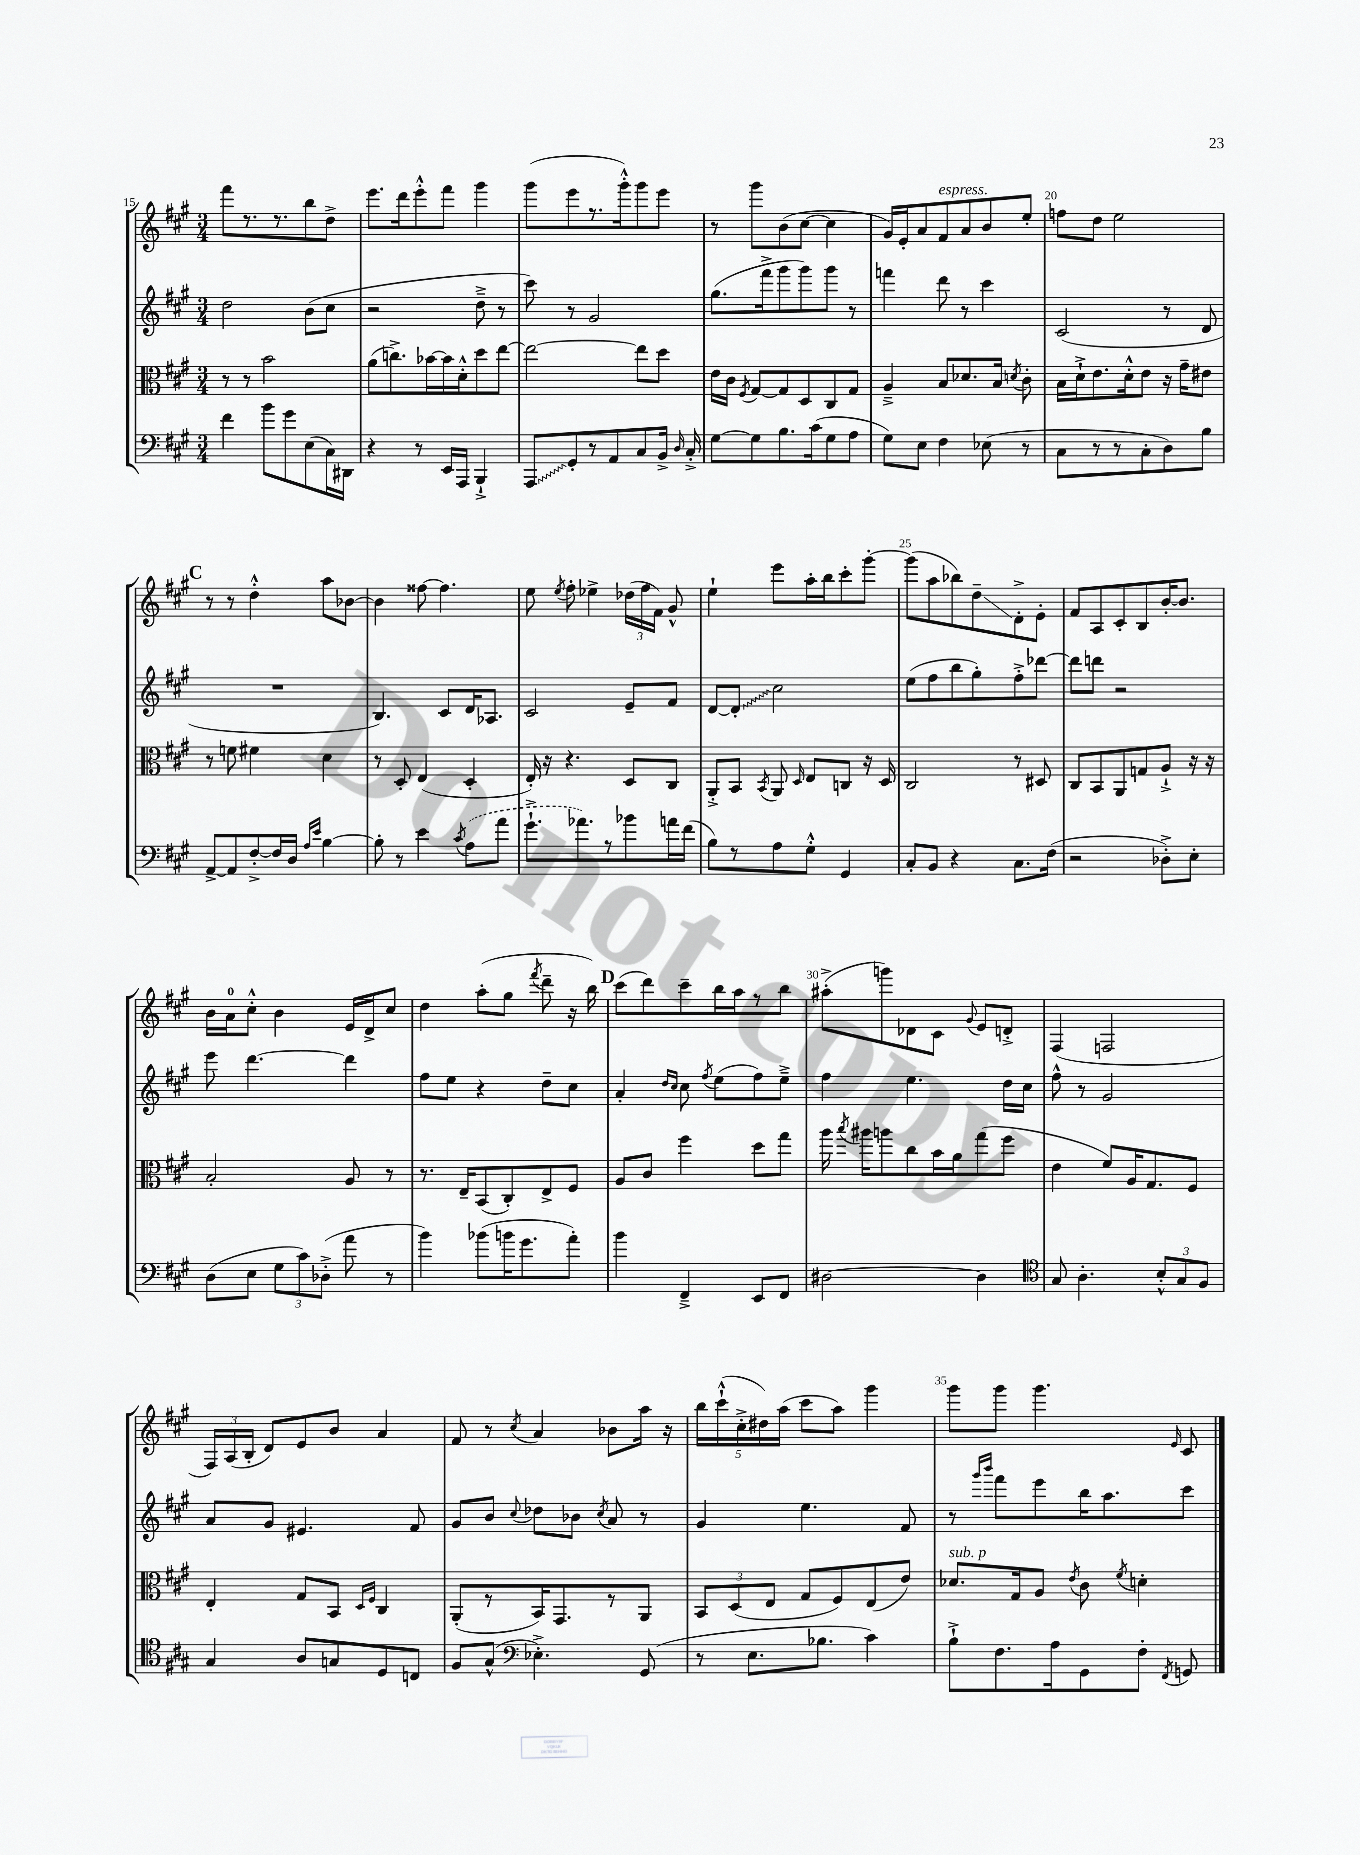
<<
\new StaffGroup <<
\new Staff = "s0" {
    \clef treble \key a \major \numericTimeSignature \time 3/4
    \autoBeamOff fis'''8[ r8. r8. b''8 d''8]-> |
    e'''8.[ d'''16 e'''8-.-^ fis'''8] gis'''4 |
    gis'''8[( e'''8 r8. gis'''16-.-^) gis'''8 e'''8] |
    r8 gis'''8[ b'8( cis''8]~ cis''4 |
    gis'16[) e'16-. a'8 fis'8^\markup { \italic "espress." } a'8 b'8 e''8]-. |
    f''8[ d''8] e''2 |
    \mark \markup { \bold "C" } r8 r8 d''4-.-^ a''8[ bes'8]~ |
    bes'4 fisis''8~ fisis''4. |
    e''8 \acciaccatura { e''8 } fis''8-. ees''4-> \tuplet 3/2 { des''16[( fis''16 fis'16]) } gis'8-^ |
    e''4-! e'''8[ a''16-. b''16 cis'''8-. gis'''8]~-. |
    gis'''8[( a''8 bes''8) d''8--\glissando d'8-.-> e'8]-. |
    fis'8[ a8 cis'8-. b8 b'16~-. b'8.] |
    b'16[ a'16-0 cis''8]-.-^ b'4 e'16[ d'16-> cis''8] |
    d''4 a''8[-.( gis''8] \acciaccatura { fis'''8 } d'''8-- r16 b''16) |
    \mark \markup { \bold "D" } cis'''8[( d'''8) cis'''8-- b''16 a''16 r8 b''8] |
    ais''8[-.->( g'''8) des'8 cis'8] \appoggiatura { gis'8 } e'8[ d'8]-.-> |
    fis4( f2 |
    \tuplet 3/2 { fis16[) a16( b16]-. } d'8[) e'8 b'8] a'4 |
    fis'8 r8 \acciaccatura { cis''8 } a'4 bes'8[ a''16] r16 |
    \tuplet 5/4 { b''16[ cis'''16-!-^( cis''16-.-> dis''16) a''16]( } cis'''8[ a''8]) gis'''4 |
    gis'''8[ gis'''8] gis'''4. \grace { e'16 } cis'8 \bar "|." |
}
\new Staff = "s1" {
    \clef treble \key a \major \numericTimeSignature \time 3/4
    \autoBeamOff d''2 b'8[( cis''8] |
    r2 d''8---> r8 |
    cis'''8) r8 gis'2 |
    gis''8.[( fis'''16-> gis'''8 gis'''8) gis'''8] r8 |
    f'''4 d'''8 r8 cis'''4 |
    cis'2( r8 d'8 |
    \mark \markup { \bold "C" } R2. |
    b4.) cis'8[ d'16 aes8.] |
    cis'2 e'8[-- fis'8] |
    d'8[~ \once \override Glissando.style = #'zigzag d'8]-.\glissando cis''2 |
    e''8[( fis''8 b''8 gis''8-.) fis''8-.-> des'''8]~ |
    des'''8[ d'''8] r2 |
    e'''8 d'''4.~ d'''4 |
    fis''8[ e''8] r4 d''8[-- cis''8] |
    \mark \markup { \bold "D" } a'4-. \grace { d''16[ cis''16] } cis''8 \acciaccatura { fis''8 } e''8[( fis''8) e''8]---> |
    fis''4 e''4. d''16[ cis''16] |
    fis''8-^ r8 gis'2 |
    a'8[ gis'8] eis'4. fis'8 |
    gis'8[ b'8] \appoggiatura { cis''8 } des''8[ bes'8] \acciaccatura { cis''8 } a'8 r8 |
    gis'4 e''4. fis'8 |
    r8 \grace { gis'''16[ b'''16] } fis'''8[ e'''8 b''16 a''8. cis'''8] \bar "|." |
}
\new Staff = "s2" {
    \clef alto \key a \major \numericTimeSignature \time 3/4
    \autoBeamOff r8 r8 b'2 |
    a'8[( c''8.->) bes'16~ bes'16 d'16-.-^ d''8 e''8]~ |
    e''2~ e''8[ d''8] |
    e'16[ cis'16] \acciaccatura { fis8 } gis8[~ gis8 d8 cis8 gis8] |
    a4---> b8[ des'8. b16] \acciaccatura { d'8 } cis'8-. |
    b16[ d'16-!-> e'8. d'16-.-^ e'8] r16 gis'16[-- eis'8] |
    \mark \markup { \bold "C" } r8 f'8 fis'4 d'4 |
    r8 d8-. e4( d4-. |
    e16-.) r16 r4. d8[ cis8] |
    a,8[-.-> b,8] \acciaccatura { b,8 } a,8 \grace { d16 } e8[ c8] r16 d16 |
    cis2 r8 dis8 |
    cis8[ b,8 a,8 g8 a8]-!-> r16 r16 |
    b2-. a8 r8 |
    r8. e16[-- b,8( cis8-.) e8-> fis8] |
    \mark \markup { \bold "D" } a8[ cis'8] fis''4 d''8[ gis''8] |
    a''16 \acciaccatura { b''8 } ais''16[ a''8 cis''8 b'16 a'16 gis''8( fis''8] |
    e'4 fis'8[) a16 gis8. fis8] |
    e4-. gis8[ b,8] \grace { d16[ fis16] } cis4 |
    a,8[-.( r8 b,16) gis,8. r8 a,8] |
    \tuplet 3/2 { b,8[ d8( e8] } gis8[ fis8) e8( e'8]) |
    des'8.[^\markup { \italic "sub. p" } gis16 a8] \acciaccatura { e'8 } cis'8 \acciaccatura { fis'8 } d'4-. \bar "|." |
}
\new Staff = "s3" {
    \clef bass \key a \major \numericTimeSignature \time 3/4
    \autoBeamOff fis'4 b'8[ gis'8 e8( cis16) dis,16] |
    r4 r8 e,16[ a,,16] b,,4-!-> |
    \once \override Glissando.style = #'zigzag a,,8[\glissando gis,8-. r8 a,8 cis8 b,16]-> \grace { d16 } cis16-.-> |
    gis8[~ gis8 b8. cis'16( gis8 a8] |
    gis8[) e8] fis4 ees8( r8 |
    cis8[ r8 r8 cis8-. d8) b8] |
    \mark \markup { \bold "C" } a,8[~-> a,8 fis8~-.-> fis16 d16] \grace { a16[ e'16] } b4~ |
    b8-. r8 e'4 \acciaccatura { cis'8 } \once \slurDashed a8[( a'8] |
    gis'8.[-!-> aes'8.) r8 bes'8 a'16 fis'16]( |
    b8[) r8 a8 gis8]-.-^ gis,4 |
    cis8[-. b,8] r4 cis8.[ fis16]( |
    r2 des8[-.->) e8]-. |
    d8[( e8] \tuplet 3/2 { gis8[ cis'8) des8]-.->( } a'8 r8 |
    b'4) bes'8[( b'16 gis'8. a'8]-.) |
    \mark \markup { \bold "D" } b'4 fis,4---> e,8[ fis,8] |
    dis2~ dis4 |
    \clef tenor gis8 a4.-. \tuplet 3/2 { b8[-.-^ gis8 fis8] } |
    gis4 a8[ g8 d8 c8] |
    fis8[ gis8]-^( \clef bass ees4.-.->) gis,8( |
    r8 e8.[ bes8.] cis'4) |
    b8[-!-> fis8. a16 gis,8 fis8]-. \acciaccatura { fis,8 } g,8 \bar "|." |
}
>>
>>
\layout { \context { \Score currentBarNumber = #15 \override BarNumber.break-visibility = ##(#f #t #t) barNumberVisibility = #(every-nth-bar-number-visible 5) } }
